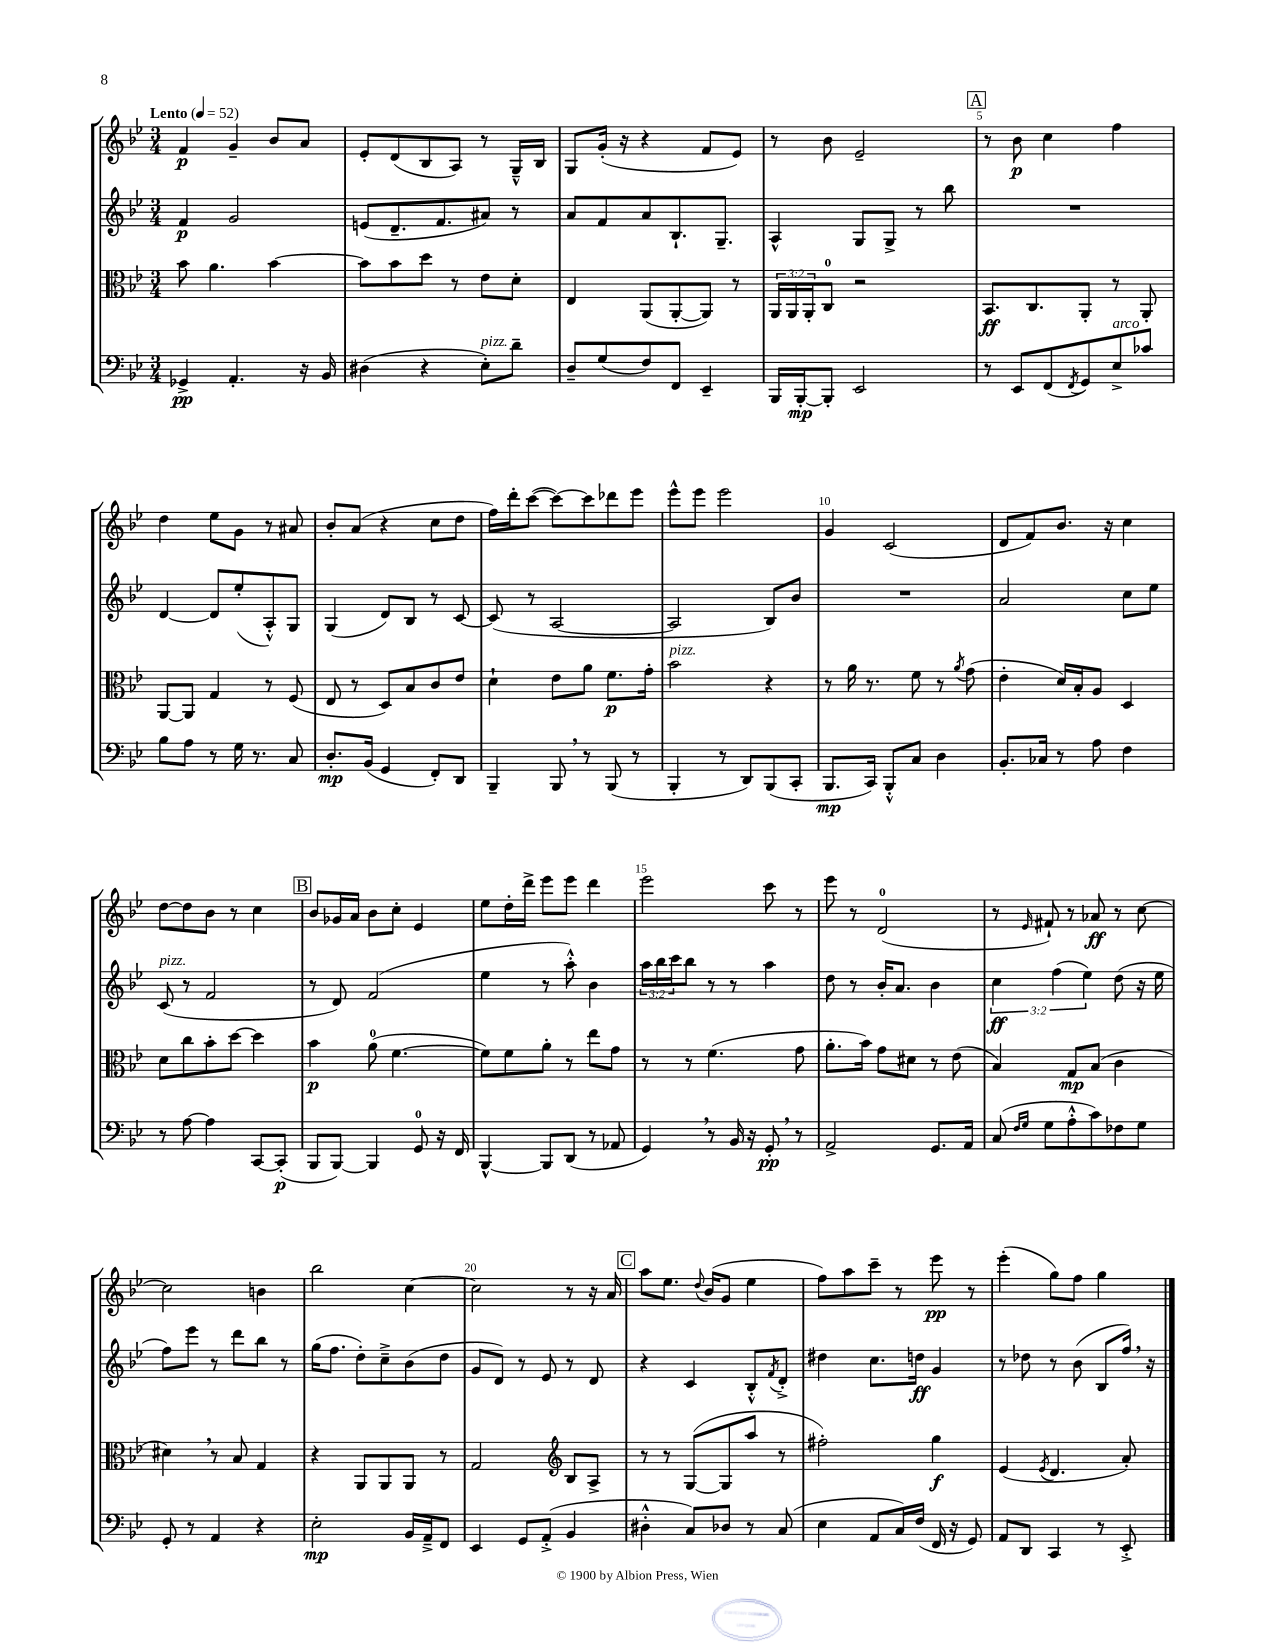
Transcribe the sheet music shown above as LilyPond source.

<<
\new StaffGroup <<
\new Staff = "s0" {
    \clef treble \key bes \major \numericTimeSignature \time 3/4 \tempo "Lento" 4 = 52
    f'4\p g'4-- bes'8 a'8 |
    ees'8-. d'8( bes8 a8) r8 g16---^ bes16 |
    g8 g'16-.( r16 r4 f'8 ees'8) |
    r8 bes'8 ees'2-- |
    \mark \markup { \box "A" } r8 bes'8\p c''4 f''4 |
    d''4 ees''8 g'8 r8 ais'8 |
    bes'8-. a'8( r4 c''8 d''8 |
    f''16) d'''16-. c'''8~( c'''8~) c'''8 des'''8 ees'''8 |
    ees'''8-^ ees'''8 ees'''2 |
    g'4 c'2( |
    d'8 f'8) bes'8. r16 c''4 |
    d''8~ d''8 bes'8 r8 c''4 |
    \mark \markup { \box "B" } bes'8 ges'16 a'16 bes'8 c''8-. ees'4 |
    ees''8 d''16-. d'''16-> ees'''8 ees'''8 d'''4 |
    ees'''2 c'''8 r8 |
    ees'''8 r8 d'2-0( |
    r8 \grace { ees'16 } fis'8-!) r8 aes'8\ff r8 c''8~ |
    c''2 b'4 |
    bes''2 c''4~ |
    c''2 r8 r16 a'16 |
    \mark \markup { \box "C" } a''8 ees''8. \appoggiatura { d''8 } bes'16( g'8 ees''4 |
    f''8) a''8 c'''8-- r8 ees'''8\pp r8 |
    ees'''4-.( g''8) f''8 g''4 \bar "|." |
}
\new Staff = "s1" {
    \clef treble \key bes \major \numericTimeSignature \time 3/4 \override Staff.TupletNumber.text = #tuplet-number::calc-fraction-text
    f'4\p g'2 |
    e'8( d'8.-- f'8. ais'8) r8 |
    a'8 f'8 a'8 bes8.-! g8.-- |
    a4-^ g8 g8-> r8 bes''8 |
    \mark \markup { \box "A" } R2. |
    d'4~ d'8 ees''8-.( a8-.-^) g8 |
    g4( d'8) bes8 r8 c'8~ |
    c'8( r8 a2~ |
    a2 bes8) bes'8 |
    R2. |
    a'2 c''8 ees''8 |
    c'8^\markup { \italic "pizz." }( r8 f'2 |
    \mark \markup { \box "B" } r8 d'8) f'2( |
    ees''4 r8 a''8-.-^) bes'4 |
    \tuplet 3/2 { a''16 bes''16 c'''16 } bes''8 r8 r8 a''4 |
    d''8 r8 bes'16-. a'8. bes'4 |
    \tuplet 3/2 { c''4\ff f''4( ees''4) } d''8( r16 ees''16 |
    f''8) ees'''8 r8 d'''8 bes''8 r8 |
    g''16( f''8. d''8-.) c''8---> bes'8( d''8 |
    g'8 d'8) r8 ees'8 r8 d'8 |
    \mark \markup { \box "C" } r4 c'4 bes8-.-^ \acciaccatura { f'8 } d'8-.-> |
    dis''4 c''8. d''16\ff g'4 |
    r8 des''8 r8 bes'8( bes8 f''16) \breathe r16 \bar "|." |
}
\new Staff = "s2" {
    \clef alto \key bes \major \numericTimeSignature \time 3/4 \override Staff.TupletNumber.text = #tuplet-number::calc-fraction-text
    bes'8 a'4. bes'4~ |
    bes'8 bes'8 d''8 r8 ees'8 d'8-. |
    ees4 a,8( a,8~-. a,8) r8 |
    \tuplet 3/2 { a,16 a,16 a,16-. } c8-0 r2 |
    \mark \markup { \box "A" } bes,8.\ff c8. a,8-. r8 a,8-. |
    a,8~ a,8 g4 r8 f8( |
    ees8 r8 d8) bes8 c'8 ees'8 |
    d'4-! ees'8 a'8 f'8.\p g'16-. |
    bes'2^\markup { \italic "pizz." } r4 |
    r8 a'16 r8. f'8 r8 \acciaccatura { a'8 } g'8( |
    ees'4-. d'16) bes16-. a8 d4 |
    d'8 c''8 bes'8-. d''8~ d''4 |
    \mark \markup { \box "B" } bes'4\p a'8-0( f'4.~ |
    f'8) f'8 a'8-. r8 ees''8 g'8 |
    r8 r8 f'4.( g'8 |
    a'8.-. bes'16) g'8 dis'8 r8 ees'8( |
    bes4) g8\mp bes8( c'4 |
    dis'4) \breathe r8 bes8 g4 |
    r4 a,8 a,8 a,8 r8 |
    g2 \clef treble bes8 a8-> |
    \mark \markup { \box "C" } r8 r8 g8~( g8 a''8 r8 |
    fis''2-.) g''4\f |
    ees'4( \acciaccatura { ees'8 } d'4. a'8-.) \bar "|." |
}
\new Staff = "s3" {
    \clef bass \key bes \major \numericTimeSignature \time 3/4
    ges,4->\pp a,4.-. r16 bes,16 |
    dis4( r4 ees8-.^\markup { \italic "pizz." }) d'8-- |
    d8-- g8( f8) f,8 ees,4-- |
    bes,,16 bes,,16~-.\mp bes,,8-. ees,2 |
    \mark \markup { \box "A" } r8 ees,8 f,8( \acciaccatura { f,8 } g,8) ees8->^\markup { \italic "arco" } ces'8 |
    bes8 a8 r8 g16 r8. c8 |
    d8.-.\mp bes,16( g,4 f,8-.) d,8 |
    bes,,4-- bes,,8 \breathe r8 bes,,8( r8 |
    bes,,4-. r8 d,8) bes,,8( c,8-. |
    bes,,8.\mp c,16) bes,,8-.-^ c8 d4 |
    bes,8.-. ces16 r8 a8 f4 |
    r8 a8~ a4 c,8~ c,8-.\p( |
    \mark \markup { \box "B" } bes,,8 bes,,8~) bes,,4 g,8-0 r16 f,16 |
    bes,,4~-^ bes,,8 d,8( r8 aes,8 |
    g,4) \breathe r8 bes,16 r16 g,8-.\pp \breathe r8 |
    a,2-> g,8. a,16 |
    c8( \grace { f16 g16 } g8 a8-.-^ c'8) fes8 g8 |
    g,8-. r8 a,4 r4 |
    ees2-.\mp bes,16 a,16---> f,8 |
    ees,4 g,8 a,8-.->( bes,4 |
    \mark \markup { \box "C" } dis4-.-^ c8) des8 r8 c8( |
    ees4 a,8 c16) f16( f,16 r16 g,8) |
    a,8 d,8 c,4 r8 ees,8-.-> \bar "|." |
}
>>
>>
\layout { \context { \Score \override BarNumber.break-visibility = ##(#f #t #t) barNumberVisibility = #(every-nth-bar-number-visible 5) } }
